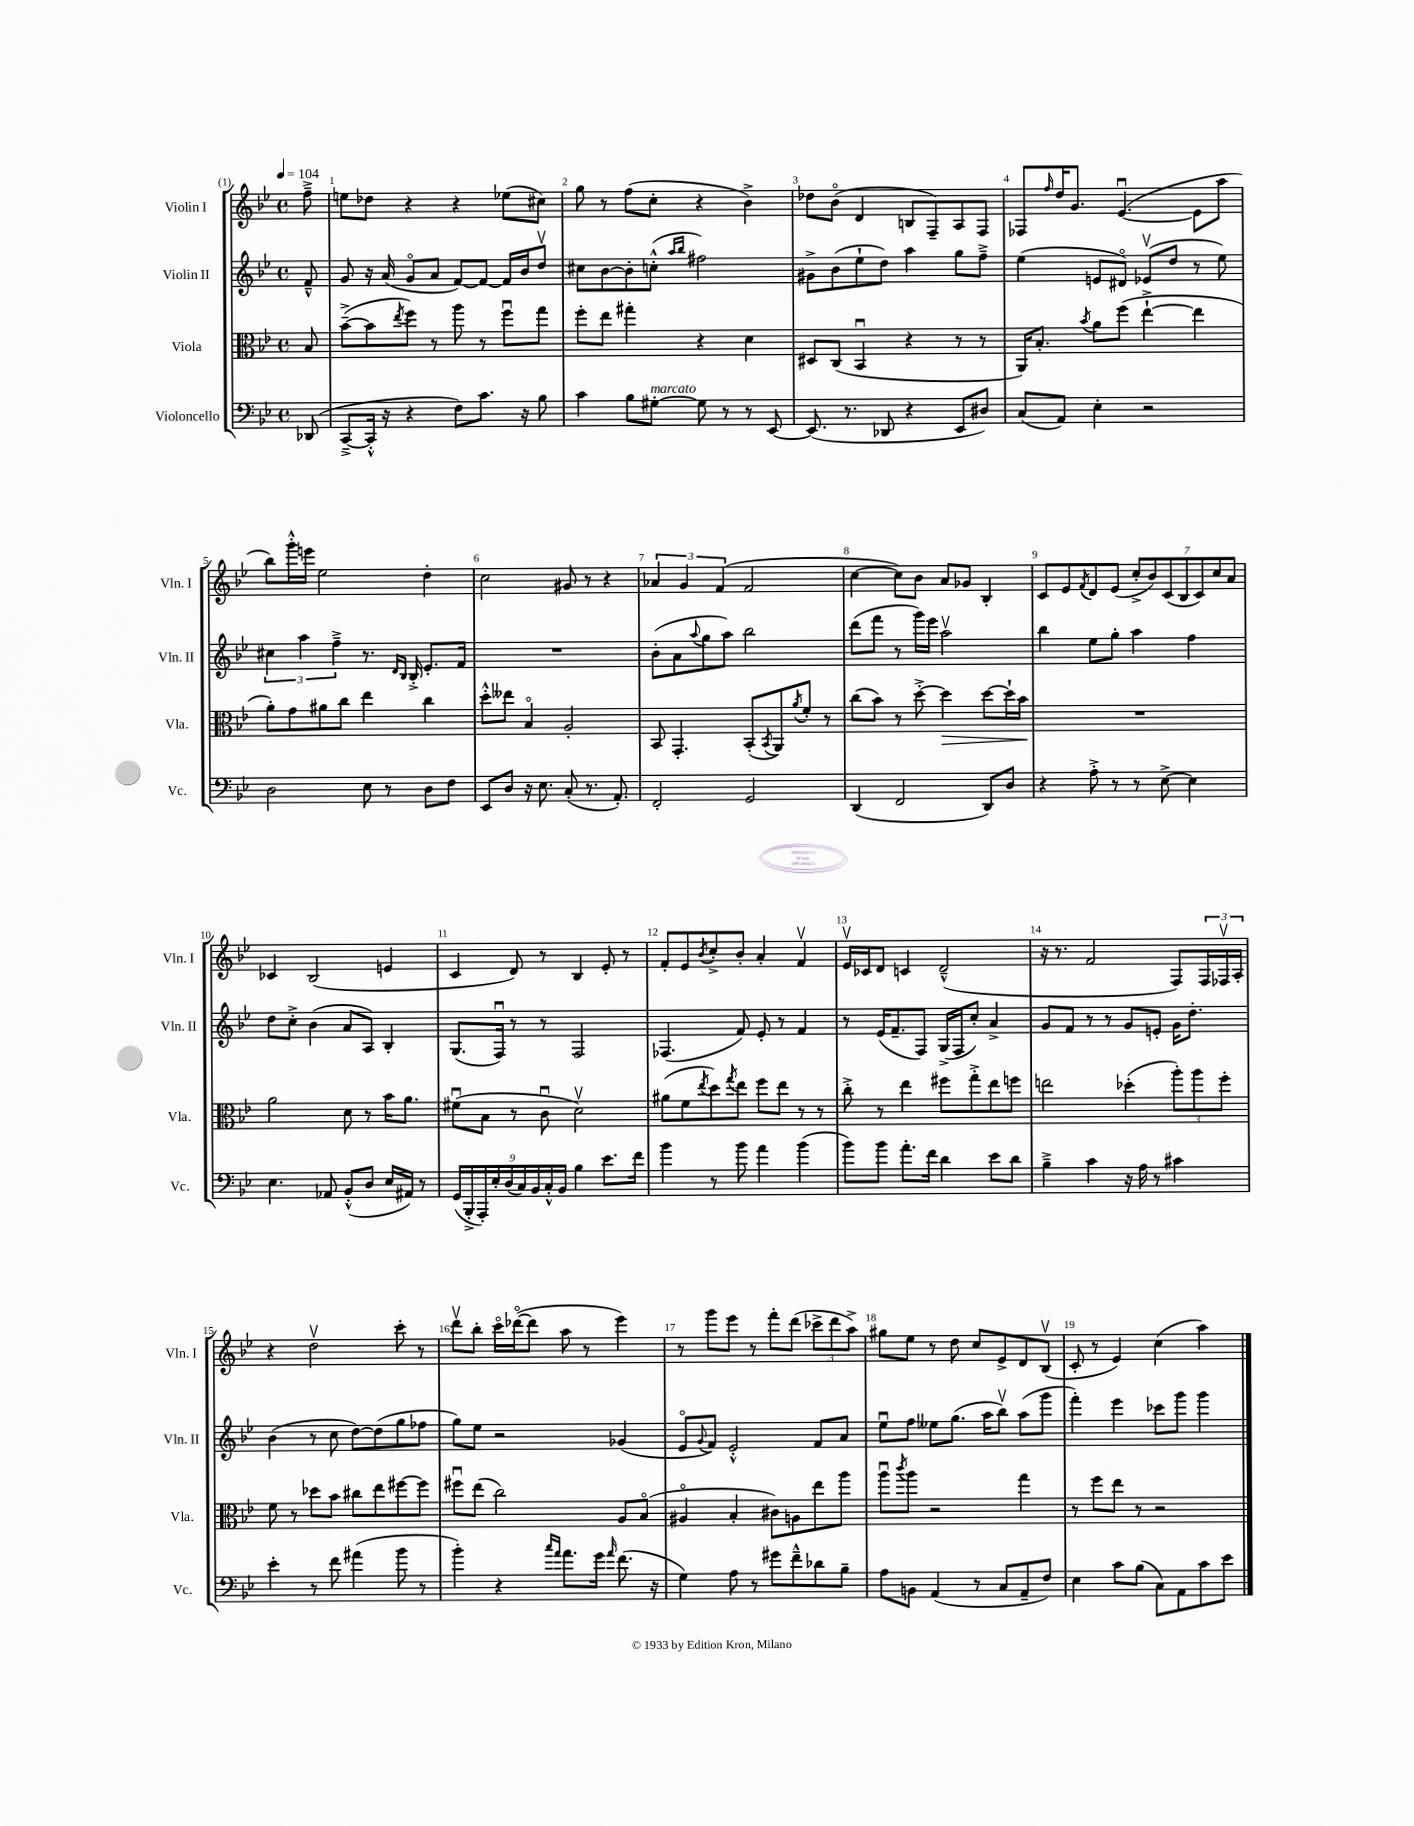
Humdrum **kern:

**kern	**kern	**kern	**kern
*staff4	*staff3	*staff2	*staff1
*clefF4	*clefC3	*clefG2	*clefG2
*k[b-e-]	*k[b-e-]	*k[b-e-]	*k[b-e-]
*M4/4	*M4/4	*M4/4	*M4/4
*met(c)	*met(c)	*met(c)	*met(c)
*MM104	*MM104	*MM104	*MM104
(8DD-/	8B-/	8f~^^/	8ff~^\
=	=	=	=
[8CC~^/L	([8b-~^\L	8g/	8ee\L
16CC'^^/]Jk	8b-\]	16r	8dd-\J
16r	.	(16a/	.
.	8qee-/	.	.
4r	8ff\J)	8go/L	4r
.	8r	8a/J	.
8F\L)	8aa\	[8f/L)	4r
8.c\J	8r	8f/_J	.
.	8ffu\L	16f/]LL	(8ee-\L
16r	.	16b-/J	.
8B-\	8gg\J	8ddv/J	8cc#\J)
=	=	=	=
4c\	8ff'\L	8cc#\L	8gg\
.	8ee-\J	[8b-\	8r
8B-\L	4gg#'\	8b-'\]	(8ff\L
[8G#'\J	.	(8cc'^^\J	8cc'\J
.	.	16qqaa/LL	.
.	.	16qqbb-/JJ	.
8G#\]	4r	2ff#\)	4r
8r	.	.	.
8r	4d\	.	4b-^\)
[8EE-/	.	.	.
=	=	=	=
(8.EE-/]	8D#/L	8g#^\L	8dd-\L
.	(8C/J	(8b-\	(8b-o\J
8.r	.	.	.
.	4BB-u/	8ee-`\	4d/
8DD-/	.	8dd\J)	.
4r	4r	4aa\	8B/L
.	.	.	8F~/)
8EE-/L	8r	8gg\L	8A/
8D#/J)	8r	8ff~^\J	8F/J
=	=	=	=
(8C/L	16AA/LK)	(4ee-\	8F-/L
.	8.B-'/J	.	.
.	.	.	16qqff/
8AA/J)	.	.	16dd/K
.	.	.	8.g/J
.	8qb-/	.	.
4E-'\	8a\L	8e/L	.
.	(8ff\J	8d#o/J)	([4.e-u/
2r	[4ee-`^\	(8e-v/L	.
.	.	8dd/J	.
.	4ee-\]	8r	8e-\]L
.	.	8ee-\)	8aa\J
=	=	=	=
2D\	8a'\L)	6cc#\	8bb-\L)
.	8g\	.	16ggg'^^\L
.	.	6aa\	.
.	.	.	16eee\JJ
.	8a#\	.	2ee-\
.	.	6ff~^\	.
.	8cc\J	.	.
8E-\	4ee-\	8.r	.
8r	.	.	.
.	.	16qqd/LL	.
.	.	16qqB-/JJ	.
.	.	16B-'^/	.
8D\L	4cc\	8.e-'/L	4dd'\
8F\J	.	.	.
.	.	16f/Jk	.
=	=	=	=
8EE-/L	8dd'^^\L	1r	2cc\
8D/J	8ee--\J	.	.
16r	4B-o/	.	.
8.E-\	.	.	.
(8C'/	2A'/	.	8g#/
8.r	.	.	8r
.	.	.	4r
8.AA'/)	.	.	.
=	=	=	=
2FF'/	8BB-/	(8b-'\L	6a-/
.	4.GG'/	8a\	.
.	.	.	6g/
.	.	8qqaa/	.
.	.	8gg\	.
.	.	.	(6f/
.	.	8aa\J)	.
2GG/	(8BB-'/L	2bb-\	2f/
.	8qBB-/	.	.
.	8AA/)	.	.
.	8qa/	.	.
.	8f'/J	.	.
.	8r	.	.
=	=	=	=
(4DD/	(8cc\L	(8ddd\L	[4cc\
.	8b-\J)	8fff\J	.
2FF/	8r	8r	8cc\]L)
.	[8dd'^\	16ggg\LL)	8b-\J
.	.	16eee-\JJ	.
.	4dd\]	2aav\	8a/L
.	.	.	8g-/J
8DD/L)	[8dd\L	.	4B-'/
8D/J	16dd`\]L	.	.
.	16b-\JJ	.	.
=	=	=	=
4r	1r	4bb-\	8c/L
.	.	.	8e-/
.	.	.	8qf/
8A'^\	.	8ee-\L	8d/
8r	.	8gg'\J	(8e-/J
8r	.	4aa\	14cc'^/L
.	.	.	14b-/)
[8E-^\	.	.	.
.	.	.	(14c/
.	.	.	14B-/
4E-\]	.	4ff\	.
.	.	.	14c/)
.	.	.	14cc/
.	.	.	14a/J
=	=	=	=
4.E-\	2a\	8dd\L	4c-/
.	.	8cc'^\J	.
.	.	(4b-\	(2B-/
8AA-/	.	.	.
(8BB-'^^/L	8d\	8a/L	.
8D/J	8r	8A/J)	.
16E-/LL	16b-\LK	4B-'/	4e/
16AA#/JJ)	8.a\J	.	.
8r	.	.	.
=	=	=	=
(18GG/LL	(8f#u\L	(8.G/L	4c/
18BBB-'^/	.	.	.
18AAA'/)	.	.	.
.	8B-\J	.	.
18E-'/	.	.	.
.	.	16Fu/Jk)	.
(18D/	.	.	.
.	8r	8r	8d/)
18C/)	.	.	.
18BB-/	.	.	.
.	8cu\	8r	8r
18C'^^/	.	.	.
18BB-/JJ	.	.	.
4B-\	2dv\)	2F/	4B-/
8.e-\L	.	.	8e-'/
.	.	.	8r
16f\Jk	.	.	.
=	=	=	=
4b-\	(8a#\L	(4.F-/	8f'/L
.	8f\	.	8e-/
.	8qee-/	.	8qb-/
8r	8dd\)	.	8cc'^/
.	8qgg/	.	.
8b-\	8ee-\J	8f/)	8b-'/J
4a\	8ff\L	8e-'/	4a'/
.	8ee-\J	8r	.
(4b-\	8r	4f/	4fv/
.	8r	.	.
=	=	=	=
8b-\L)	8cc'^\	8r	16e-v/LL
.	.	.	16c-/J
8b-\J	8r	(16e-/LK	8d/J
.	.	8.f~/	.
8.a'\L	4ee-\	.	4c/
.	.	8F/J)	.
16f\Jk	.	.	.
4d\	8ff#\L	(16G^/LL	(2d~^^/
.	.	16F/J	.
.	8gg'^\	8cc'/J)	.
8e-\L	8ee-\	4a^/	.
8d\J	8ff\J	.	.
=	=	=	=
4B-~^\	2ee\	8g/L	16r
.	.	.	8.r
.	.	8f/J	.
4c\	.	8r	2f/
.	.	8r	.
16r	(4dd-'\	8g/L	.
16A\	.	.	.
8r	.	8e'/J	.
4c#\	12aa'\L)	16g\LK	8F/L)
.	.	8.dd'\J	.
.	12aa\	.	.
.	.	.	24F/L
.	12ff'\J	.	24F-v/
.	.	.	24A'/JJ
=	=	=	=
4e-'\	8f\	(4b-\	4r
.	8r	.	.
8r	8dd-\L	8r	2ddv\
8f\	8b-\J	8cc\	.
(4a#\	8cc#\L	[8dd\L)	.
.	8ee-\	(8dd\]	.
8b-\	[8ff#\	8gg\	8ccc'\
8r	8ff#\]J	8ff-\J	8r
=	=	=	=
4b-'\)	8ff#u\L	8gg\L)	8dddv\L
.	(8ee-\J	8ee-\J	8bb-'\J
4r	2cc\)	2r	16ccco\LL
.	.	.	([16ddd-o\J
.	.	.	8ddd-\]J
16qqcc/LL	.	.	.
16qqa/JJ	.	.	.
8.a\L	.	.	8aa\
.	.	.	8r
16g\Jk	.	.	.
16qqa/	.	.	.
(8.f\	8A/L	(4g-/	4eee-\)
.	(8B-o/J	.	.
16r	.	.	.
=	=	=	=
4G\)	4A#o/	8e-o/L	8r
.	.	8qqg/	.
.	.	8f/J)	8ggg\L
8A\	4B-'/	2e-'^^/	8eee-\J
8r	.	.	8r
8g#\L	8c#\L)	.	8fff'\L
8f~^^\	8A\	.	(8ddd\J
8d-\	8ee-\	8f/L	12ccc-^\L
.	.	.	12ddd\
8B-~\J	8aa\J	8a/J	.
.	.	.	12aa^\J)
=	=	=	=
8A\L	8aau\L	8ee-u\L	8gg#\L
.	8qccc/	.	.
8BB\J	8aa\J	8ff\J	8ee-\J
(4AA/	2r	8ee--\L	8r
.	.	(8.gg\J	8dd\
8r	.	.	8cc/L
.	.	16aa\LK	.
8C/L	.	8bb-v\J)	8e-^/
8AA~/	4gg\	(8aa\L	8d/
8F/J)	.	8ggg\J	(8B-v/J
=	=	=	=
4E-\	8r	4fff'\)	8c'/
.	8ff\L	.	8r
8c\L	8ee-\J	4eee-\	4e-/)
(8B-\J	8r	.	.
8C\L)	2r	8ccc-\L	(4cc\
8AA\	.	8ggg\J	.
8c\	.	4ggg\	4aa\)
8e-\J	.	.	.
==	==	==	==
*-	*-	*-	*-
